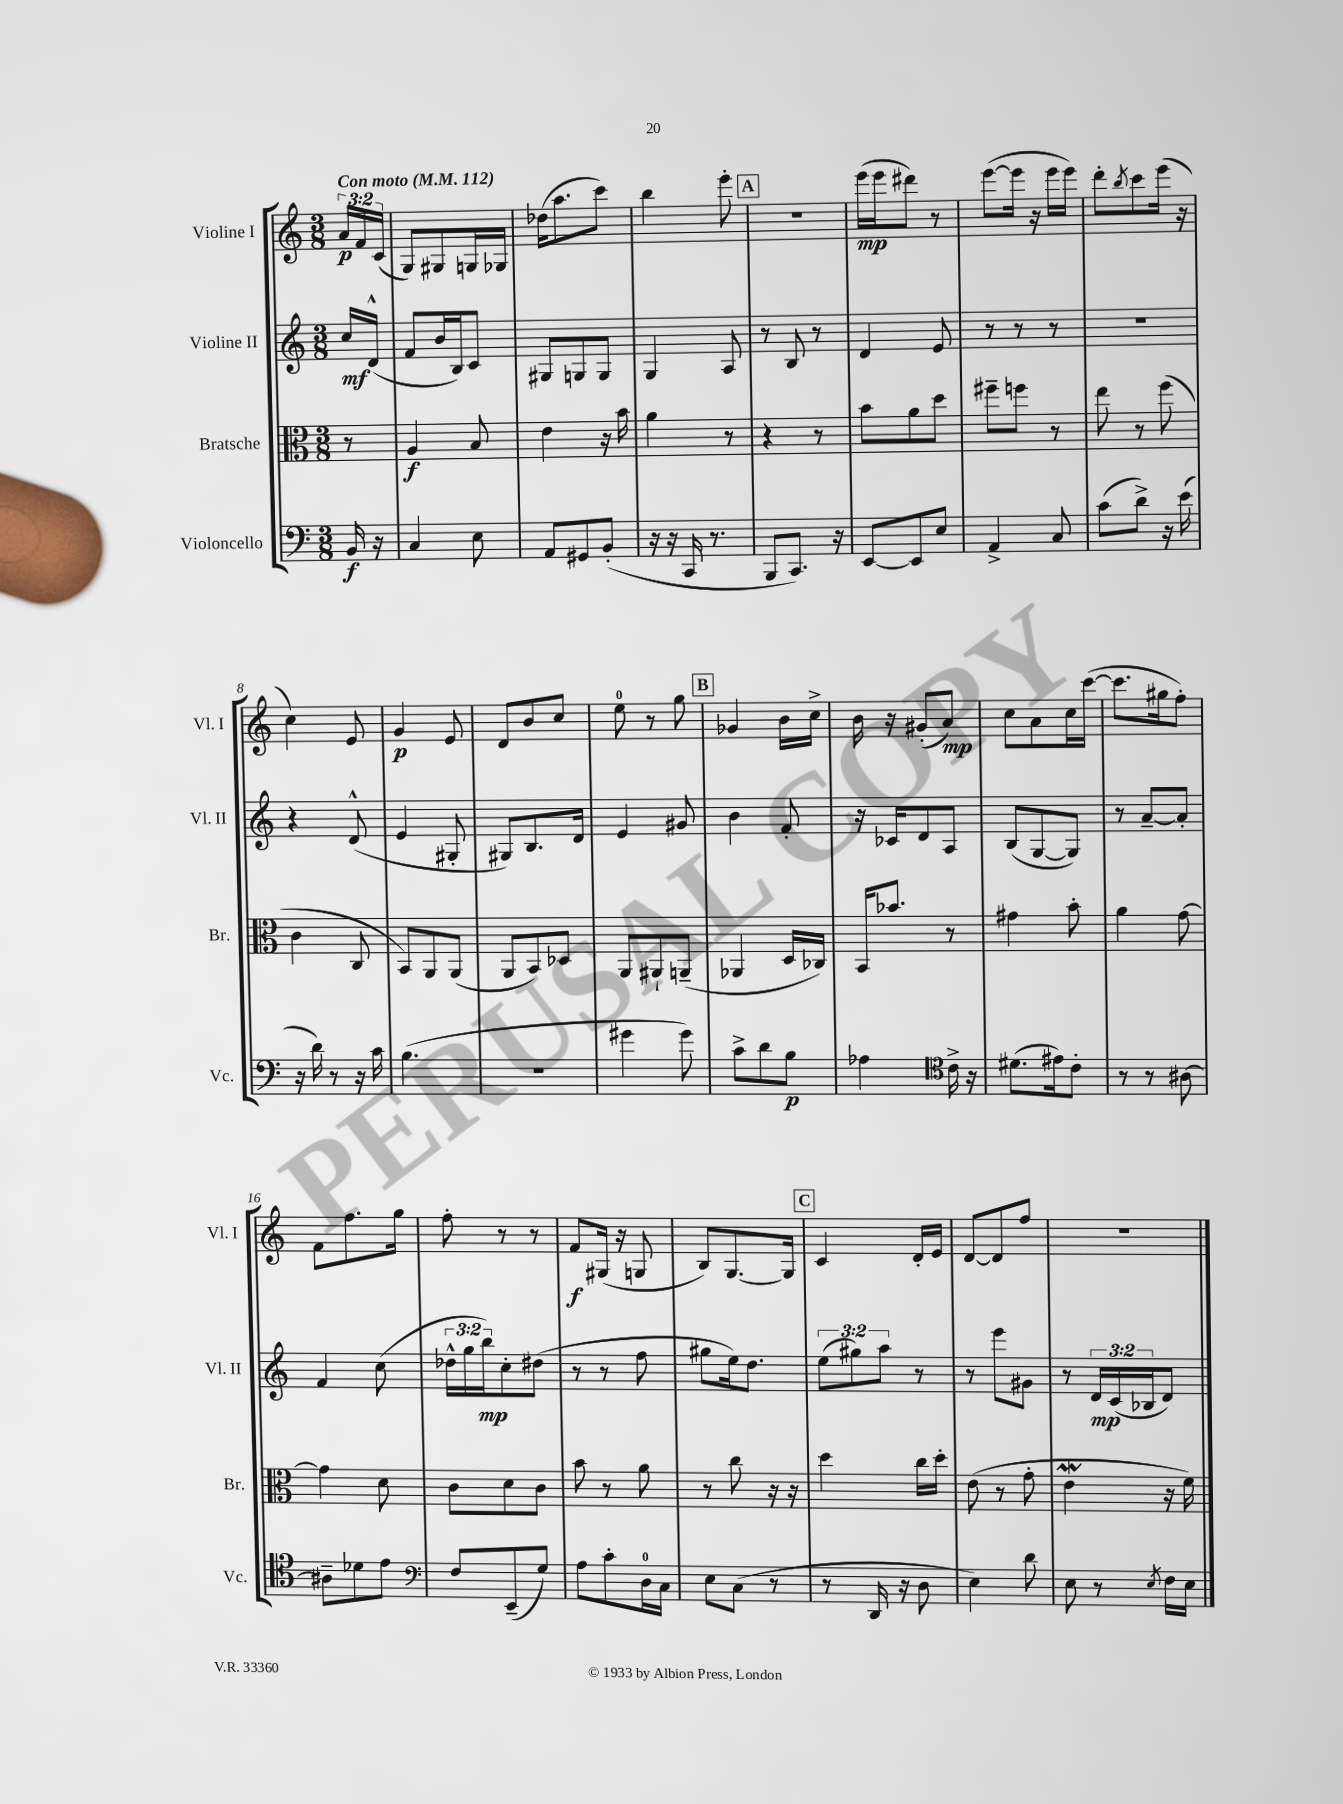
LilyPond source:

<<
\new StaffGroup <<
\new Staff = "s0" \with { instrumentName = "Violine I" shortInstrumentName = "Vl. I" } {
    \clef treble \key c \major \numericTimeSignature \time 3/8 \override Staff.TupletNumber.text = #tuplet-number::calc-fraction-text \partial 8 \tempo "Con moto" 4 = 112
    \tuplet 3/2 { a'16\p f'16 c'16( } |
    g8) gis8 g16 ges16 |
    des''16( a''8. c'''8) |
    b''4 e'''8-. |
    \mark \markup { \box "A" } R4. |
    e'''16\mp( e'''16 dis'''8) r8 |
    e'''8~( e'''16 r16 e'''16 e'''16) |
    d'''8-. \acciaccatura { b''8 } c'''8 e'''16( r16 |
    c''4) e'8 |
    g'4\p e'8 |
    d'8 b'8 c''8 |
    e''8-0 r8 g''8 |
    \mark \markup { \box "B" } ges'4 b'16 c''16-> |
    b'16 r16 gis'8-.( a'8\mp) |
    c''8 a'8 c''16 c'''16~( |
    c'''8. gis''16 f''8-.) |
    f'8 f''8. g''16 |
    f''8-. r8 r8 |
    f'8\f gis16( r16 g8 |
    b8) g8.~ g16 |
    \mark \markup { \box "C" } c'4 d'16-. e'16 |
    d'8~ d'8 f''8 |
    R4. \bar "|." |
}
\new Staff = "s1" \with { instrumentName = "Violine II" shortInstrumentName = "Vl. II" } {
    \clef treble \key c \major \numericTimeSignature \time 3/8 \override Staff.TupletNumber.text = #tuplet-number::calc-fraction-text \partial 8
    c''16\mf d'16-^( |
    f'8 b'16 b16) c'8 |
    gis8 g8 g8 |
    g4 a8 |
    \mark \markup { \box "A" } r8 b8 r8 |
    d'4 e'8 |
    r8 r8 r8 |
    R4. |
    r4 d'8-^( |
    e'4 gis8-. |
    gis8) b8. d'16 |
    e'4 gis'8 |
    \mark \markup { \box "B" } b'4 f'8-. |
    r16 ces'16 d'8 a8 |
    b8( g8~ g8) |
    r8 a'8~-- a'8-. |
    f'4 c''8( |
    \tuplet 3/2 { des''16-^ g''16 b''16\mp) } c''8-. dis''8( |
    r8 r8 f''8 |
    gis''8 e''16) d''8. |
    \mark \markup { \box "C" } \tuplet 3/2 { e''8( gis''8) a''8 } r8 |
    r8 e'''8 gis'8 |
    r8 \tuplet 3/2 { d'16\mp c'16( bes16 } d'8) \bar "|." |
}
\new Staff = "s2" \with { instrumentName = "Bratsche" shortInstrumentName = "Br." } {
    \clef alto \key c \major \numericTimeSignature \time 3/8 \partial 8
    r8 |
    a4\f b8 |
    e'4 r16 b'16 |
    a'4 r8 |
    \mark \markup { \box "A" } r4 r8 |
    b'8 a'8 d''8 |
    fis''8-- f''8 r8 |
    e''8 r8 f''8( |
    c'4 c8 |
    b,8) a,8 a,8( |
    a,8 b,8) des8 |
    a,8 ais,8-! a,8--( |
    \mark \markup { \box "B" } aes,4 d16 ces16) |
    b,16 bes'8. r8 |
    gis'4 b'8-. |
    a'4 g'8~ |
    g'4 d'8 |
    c'8 d'8 c'8 |
    b'8 r8 a'8 |
    r8 c''8 r16 r16 |
    \mark \markup { \box "C" } d''4 c''16 d''16-. |
    e'8( r8 g'8-. |
    e'4\mordent r16 f'16) \bar "|." |
}
\new Staff = "s3" \with { instrumentName = "Violoncello" shortInstrumentName = "Vc." } {
    \clef bass \key c \major \numericTimeSignature \time 3/8 \partial 8
    b,16\f r16 |
    c4 e8 |
    a,8 gis,8 b,8-.( |
    r16 r16 c,16 r8. |
    \mark \markup { \box "A" } b,,8 c,8.) r16 |
    e,8~ e,8 e8 |
    a,4-> c8 |
    c'8( d'8->) r16 e'16( |
    r16 d'16) r8 r16 c'16 |
    b4.( |
    R4. |
    gis'4 gis'8) |
    \mark \markup { \box "B" } c'8-> d'8 b8\p |
    aes4 \clef tenor c'16-> r16 |
    dis'8.( eis'16) c'8-. |
    r8 r8 ais8~ |
    ais8-- des'8 e'8 |
    \clef bass f8 e,8--( g8) |
    a8 c'8-. d16-0 c16 |
    e8 c8( r8 |
    \mark \markup { \box "C" } r8 d,16 r16 d8 |
    e4) d'8 |
    e8 r8 \acciaccatura { e8 } f16 e16 \bar "|." |
}
>>
>>
